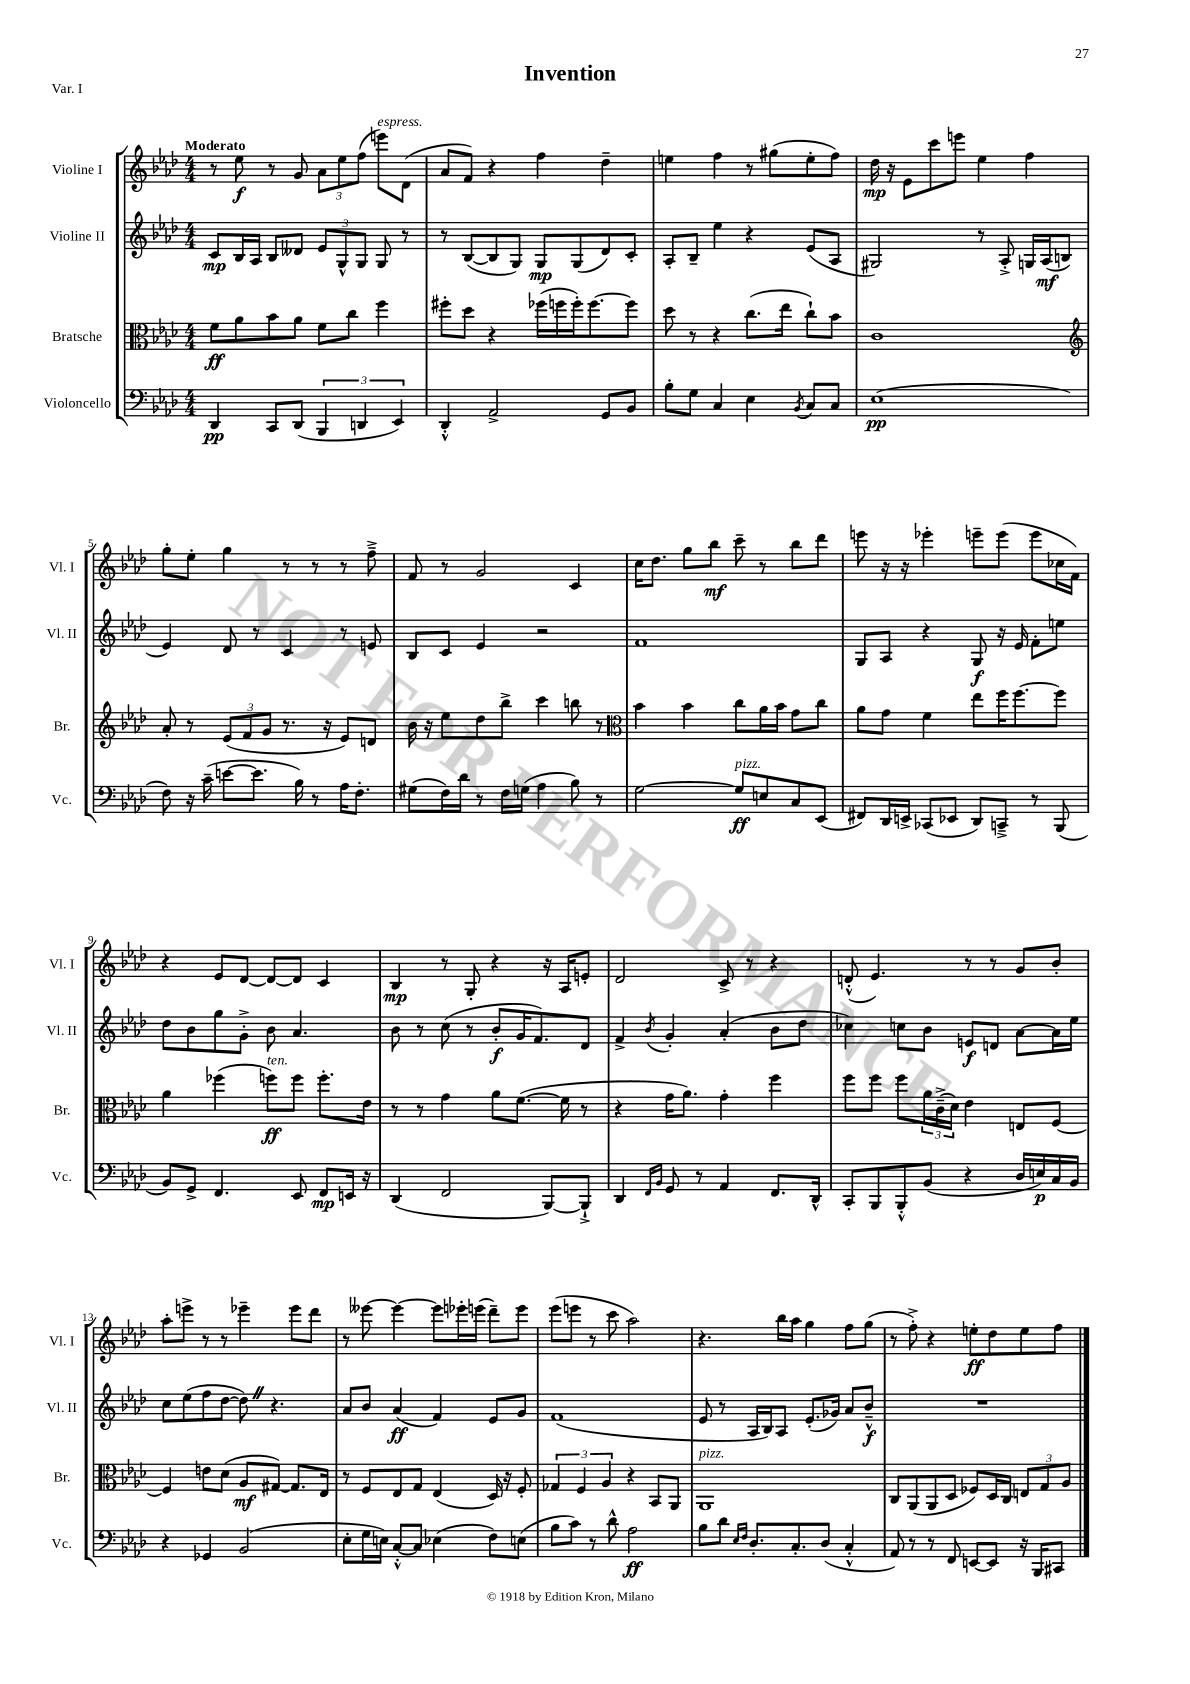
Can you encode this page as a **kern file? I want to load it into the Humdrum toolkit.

**kern	**kern	**kern	**kern
*staff4	*staff3	*staff2	*staff1
*clefF4	*clefC3	*clefG2	*clefG2
*k[b-e-a-d-]	*k[b-e-a-d-]	*k[b-e-a-d-]	*k[b-e-a-d-]
*M4/4	*M4/4	*M4/4	*M4/4
4DD-	8f	8c	8r
.	8a-	16B-	8ee-
.	.	16A-	.
8CC	8b-	8B-	8r
(8DD-	8a-	8d--	8g
6BBB-	8f	12e-	12a-
.	.	12G^^	12ee-
.	8cc	.	.
6DD	.	12G	(12ff
.	4ff	8G	8eee)
6EE-)	.	.	.
.	.	8r	(8d-
=	=	=	=
4DD-'^^	8ff#'	8r	8a-
.	8dd-	([8B-	8f)
2AA-^	4r	8B-]	4r
.	.	8G)	.
.	(16ff-	8G	4ff
.	16ff	.	.
.	16ff')	(8G	.
.	[8.ff	.	.
8GG	.	8d-)	4dd-~
8BB-	8ff]	8c'	.
=	=	=	=
8B-'	8dd-	8A-'	4ee
8G	8r	8B-~	.
4C	4r	4ee-	4ff
4E-	(8.cc	4r	8r
.	.	.	(8gg#
.	16ee-	.	.
8qBB-	.	.	.
8C	8cc`)	(8e-	8ee'
8C	8b-	8A-	8ff)
=	=	=	=
(1E-	1c	2G#)	16dd-
.	.	.	16r
.	.	.	8e-
.	.	.	8ccc
.	.	.	8eee
.	.	8r	4ee-
.	.	8A-'^	.
.	.	16G	4ff
.	.	(16A-	.
.	.	8B	.
=	=	=	=
*	*clefG2	*	*
8F)	8a-'	4e-)	8gg'
16r	8r	.	8ee-'
(16c~	.	.	.
[8e	(12e-	8d-	4gg
.	12f	.	.
8.e]	.	8r	.
.	12g	.	.
.	8.r	4c	8r
16B-)	.	.	.
8r	.	.	8r
.	16r	.	.
16A-	8e-)	8r	8r
8.F'	.	.	.
.	8d	8e	8ff~^
=	=	=	=
(8G#	16b-	8B-	8f
.	16r	.	.
16F)	8ee-	8c	8r
16d-	.	.	.
8r	8dd-	4e-	2g
16F	8bb-^	.	.
(16G	.	.	.
4A-	4ccc	2r	.
8B-)	8bb	.	4c
8r	8r	.	.
=	=	=	=
*	*clefC3	*	*
[2G	4b-	1f	16cc
.	.	.	8.dd-
.	4b-	.	8gg
.	.	.	8bb-
8G]	8cc	.	8ccc~
8E	16a-	.	8r
.	16b-	.	.
8C	8g	.	8bb-
(8EE-	8cc	.	8ddd-
=	=	=	=
8FF#)	8a-	8G	8eee
16DD-	8g	8A-	16r
16EE^	.	.	16r
(8CC-	4f	4r	4eee-'
8EE-	.	.	.
8DD-)	8ee-	8G	8eee~
8CC~^	16ff	16r	(8eee
.	[8.ff	16e-	.
8r	.	8f'	8eee
(8BBB-	8ff]	8ee	16cc-
.	.	.	16f)
=	=	=	=
8BB-)	4a-	8dd-	4r
8GG^	.	8b-	.
4.FF	(4ff-	8gg	8e-
.	.	8g'^	[8d-
.	8ff)	8b-	8d-_
8EE-	8ff	4.a-	8d-]
8FF	8.ff'	.	4c
16EE	.	.	.
16r	16e-	.	.
=	=	=	=
(4DD-	8r	8b-	4B-
.	8r	8r	.
2FF	4g	(8cc	8r
.	.	8r	8G'
.	8a-	8b-'	4r
.	([8.f	16g	.
.	.	8.f)	.
[8BBB-)	.	.	16r
.	16f]	.	16A-
8BBB-`^]	8r	8d-	8e'
=	=	=	=
4DD-	4r	4f^	2d-
16qqFF	.	.	.
16qqBB-	.	8qb-	.
8GG	16g	4g'	.
.	8.a-)	.	.
8r	.	.	.
4AA-	4g'	(4a-'	8c^
.	.	.	8r
8.FF	4ff	8b-	4r
.	.	8dd-	.
16DD-^^	.	.	.
=	=	=	=
8CC'	8ff	4cc-)	(8d'^^
8BBB-	8ff	.	4.e-)
8BBB-'^^	8ff	8cc	.
(8BB-	24a-	8b-	.
.	(24c~^	.	.
.	24d-)	.	.
4r	4e-	8e	8r
.	.	8d	8r
16D-	8E	[8a-	8g
16E)	.	.	.
16C	[8F	16a-]	8b-'
16BB-	.	16ee-	.
=	=	=	=
4r	4F]	8cc	8aa-'
.	.	(8ee-	8eee^
4GG-	8e	8ff	8r
.	(8d-	[8dd-	8r
(2BB-	8A-	8dd-])	4eee-~
.	[8G#)	4.r	.
.	8.G#]	.	8eee-
.	.	.	8ddd-
.	16E-	.	.
=	=	=	=
8E-'	8r	8a-	8r
16G	8F	8b-	[8eee--
16E)	.	.	.
[8C'^^	8E-	(4a-	4eee--_
8C]	8G	.	.
(4E-	(4E-	4f)	8eee--]
.	.	.	16eee-'
.	.	.	(16eee
8F)	16D-)	8e-	8ddd-~)
.	16r	.	.
(8E	8F'	8g	8eee
=	=	=	=
8B-	6G-	(1f	(8eee-
8c)	.	.	8eee
.	6F	.	.
8r	.	.	8r
.	6A-	.	.
8d-^^	.	.	8ccc
2A-	4r	.	2aa-)
.	8BB-	.	.
.	8AA-	.	.
=	=	=	=
8B-	1AA-	8e-	4.r
8d-	.	8r	.
16qqE-	.	.	.
16qqF	.	.	.
8.D-'	.	16A-	.
.	.	16B-)	.
.	.	8A-	16bb-
8.C'	.	.	16aa-
.	.	(8.e-'	4gg
(8D-	.	.	.
.	.	16g-)	.
4C'^^	.	8a-	8ff
.	.	8b-~^^	(8gg
=	=	=	=
8AA-)	8C	1r	8r
8r	(8AA-	.	8ff'^)
8r	8AA-	.	4r
8FF	8D-	.	.
[8EE	8F-)	.	8ee'
8EE]	16D-	.	8dd-
.	16C	.	.
16r	12E	.	8ee
16BBB-	.	.	.
.	12G	.	.
8CC#	.	.	8ff
.	12A-	.	.
==	==	==	==
*-	*-	*-	*-
